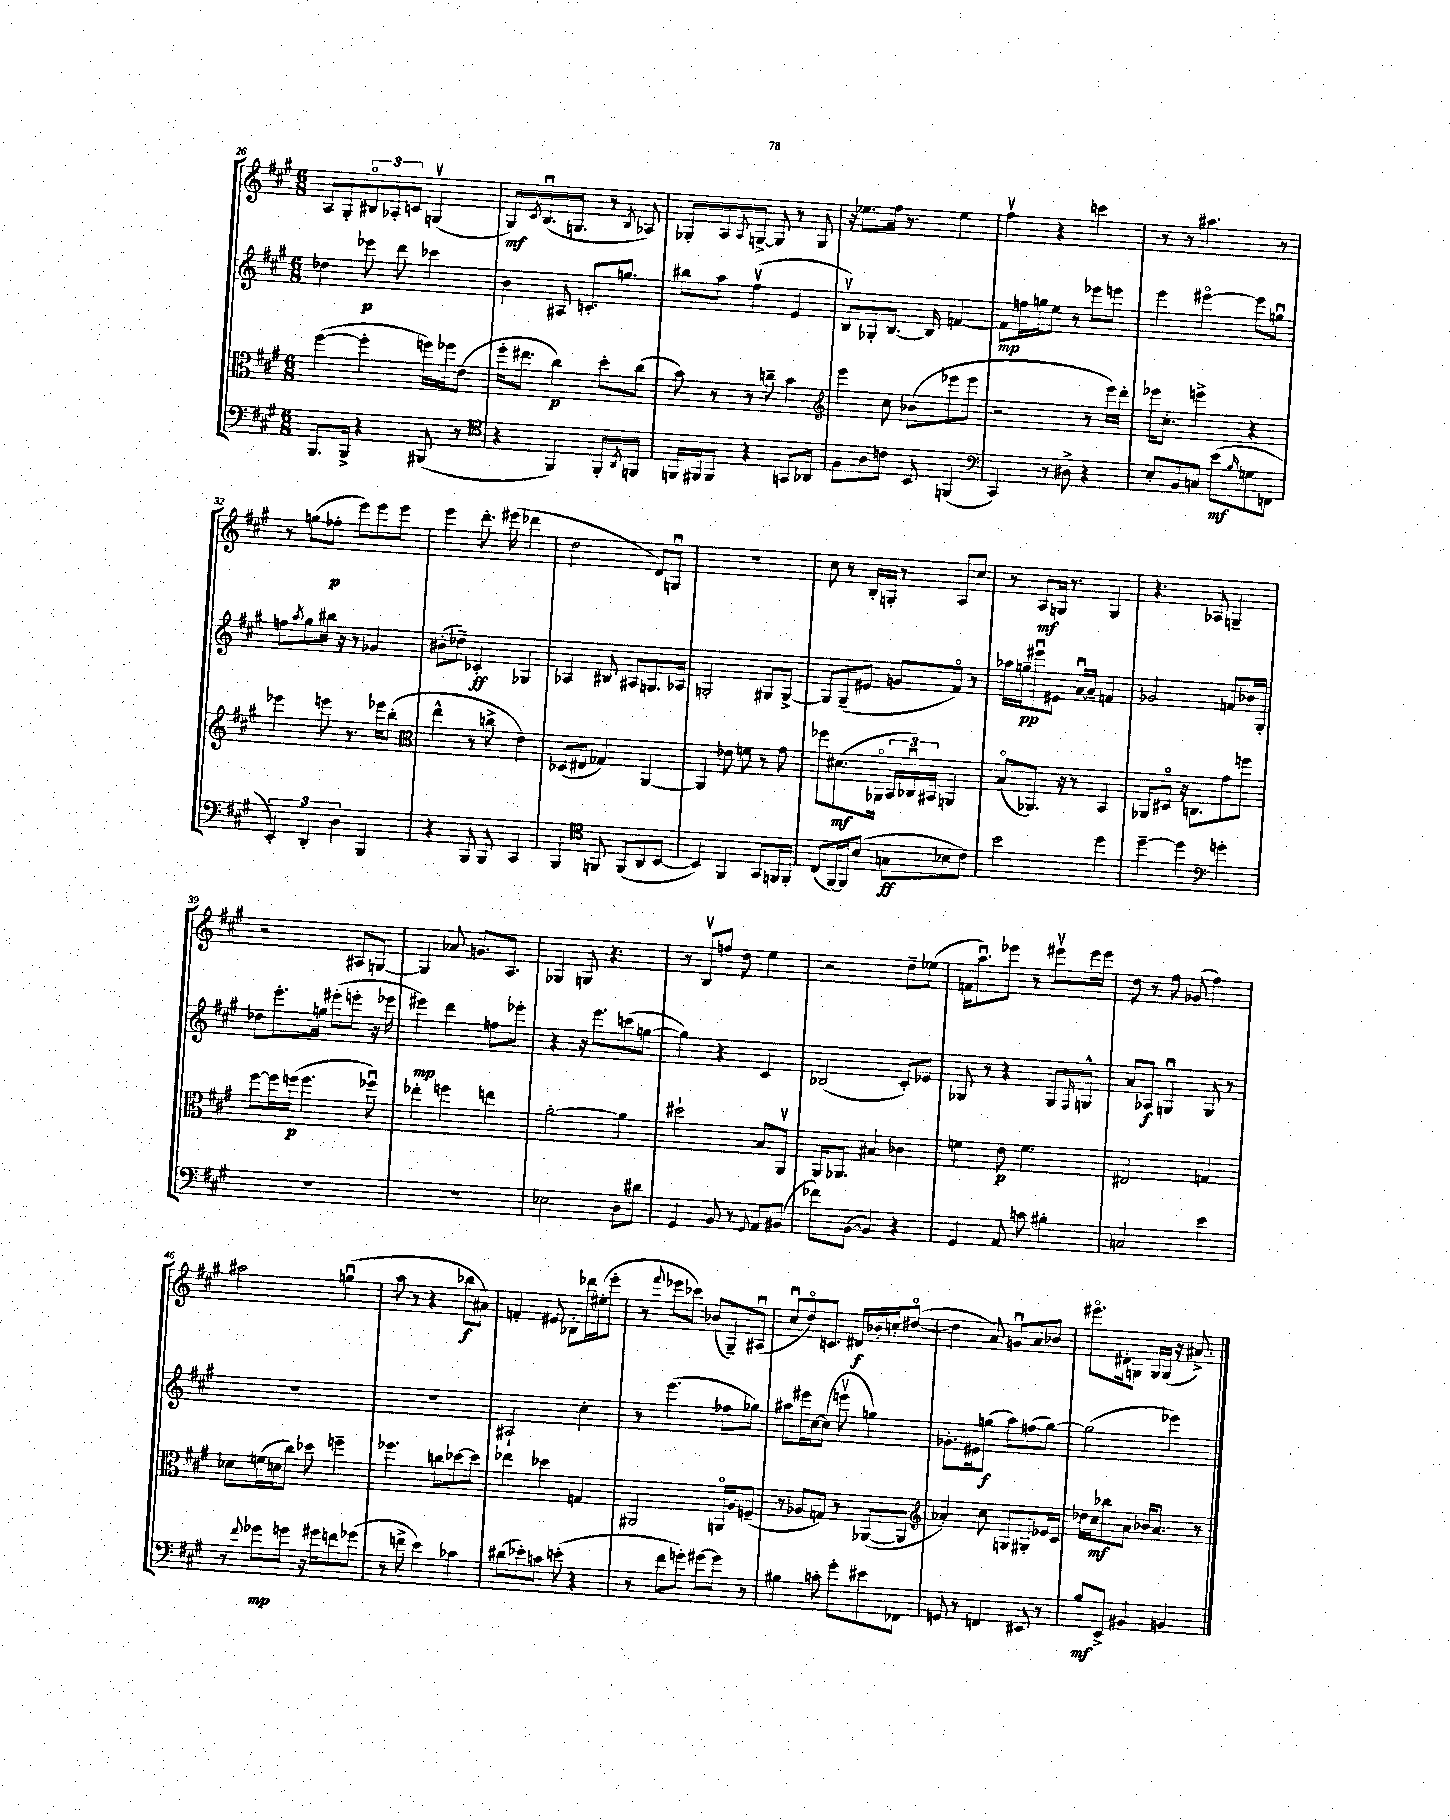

**kern	**dynam	**kern	**dynam	**kern	**dynam	**kern	**dynam
*part4	*part4	*part3	*part3	*part2	*part2	*part1	*part1
*staff4	*staff4	*staff3	*staff3	*staff2	*staff2	*staff1	*staff1
*clefF4	*	*clefC3	*	*clefG2	*	*clefG2	*
*k[f#c#g#]	*	*k[f#c#g#]	*	*k[f#c#g#]	*	*k[f#c#g#]	*
*M6/8	*	*M6/8	*	*M6/8	*	*M6/8	*
=26	=26	=26	=26	=26	=26	=26	=26
8.BBB/L	.	([4ff#\	.	4dd-X\	.	8A/L	.
.	.	.	.	.	.	8G#'/	.
16BBB^/Jk	.	.	.	.	.	.	.
4r	.	4ff#'\]	.	8eee-X\	p	12B#X/	.
.	.	.	.	.	.	12A-X'/	.
.	.	.	.	8ddd\	.	.	.
.	.	.	.	.	.	12cn/J	.
(8BBB#X/	.	16ffn\LL)	.	4ccc-X\	.	(4Gnv/	.
.	.	16ff-X\J	.	.	.	.	.
8r	.	(8e\J	.	.	.	.	.
=27	=27	=27	=27	=27	=27	=27	=27
*clefC4	*	*	*	*	*	*	*
4r	.	16ff#'\KL	.	4b\	.	8G#/L)	mf
.	.	8.ee#X\J	.	.	.	.	.
.	.	.	.	.	.	8qc#/	.
.	.	.	.	.	.	(8.Bu/	.
4FF#/)	.	4cc#\)	p	8A#X/	.	.	.
.	.	.	.	.	.	8.Gn/J	.
.	.	.	.	8.cn'/L	.	.	.
8FF#'/L	.	8dd'\L	.	.	.	8r	.
.	.	.	.	8.ggn/J	.	.	.
8qAA/	.	.	.	.	.	8qB/	.
8FFn/J	.	(8cc#\J	.	.	.	8A-X/)	.
=28	=28	=28	=28	=28	=28	=28	=28
16FFn/LL	.	8b\)	.	8bb#X\L	.	8G-X'/L	.
16FF#X/J	.	.	.	.	.	.	.
8FF#/J	.	8r	.	8aa\J	.	8A/	.
.	.	.	.	.	.	8qA/	.
4r	.	8r	.	(4ff#v\	.	[8Gn^/J	.
.	.	8ccn~\	.	.	.	8G/]	.
8GGn/L	.	4b\	.	4e/	.	8r	.
8AA-X/J	.	.	.	.	.	8G/	.
=29	=29	=29	=29	=29	=29	=29	=29
*	*	*clefG2	*	*	*	*	*
8F#\L	.	4eee\	.	8Bv/L)	.	16r	.
.	.	.	.	.	.	8.ee-X\L	.
8A\	.	.	.	8G-X'/	.	.	.
8cn\J	.	8cc#\	.	[8.B/J	.	16ff#\Jk	.
.	.	.	.	.	.	8.r	.
8BB/	.	(8b-X\L	.	.	.	.	.
.	.	.	.	16B/]	.	.	.
(4FFn/	.	8eee-X\	.	[4fn/	.	4ee-\	.
.	.	8eee-\J	.	.	.	.	.
=30	=30	=30	=30	=30	=30	=30	=30
*clefF4	*	*	*	*	*	*	*
4CC#/)	.	2r	.	8f\L]	mp	4ff#v\	.
.	.	.	.	16ffn\L	.	.	.
.	.	.	.	16ggn\J	.	.	.
8r	.	.	.	8ee\J	.	4r	.
8D#X^\	.	.	.	8r	.	.	.
4r	.	8r	.	8eee-X\L	.	4cccn\	.
.	.	16eee\LL)	.	8eeen\J	.	.	.
.	.	16ddd'\JJ	.	.	.	.	.
=31	=31	=31	=31	=31	=31	=31	=31
8E'/L	.	16eee-X\KL	.	4eee\	.	8r	.
.	.	8.cc#'\J	.	.	.	.	.
8BB/	.	.	.	.	.	8r	.
8Cn/J	.	4eeen^\	.	[4eee#X\	.	4.aa#X\	.
(8e\L	mf	.	.	.	.	.	.
16qqB/	.	.	.	.	.	.	.
8Gn\	.	4r	.	8eee#\L]	.	.	.
8FFn\J	.	.	.	8ggnu\J	.	8r	.
!!LO:LB:g=z
=32	=32	=32	=32	=32	=32	=32	=32
6EE'/)	.	4eee-X\	.	8ffn\L	.	8r	.
.	.	.	.	8qaa/	.	.	.
.	.	.	.	8gg#\	.	(8ggn\L	.
6DD'/	.	.	.	.	.	.	.
.	.	8eeen\	.	16bb#X\Jk	.	8ff-X'\J	p
.	.	.	.	16r	.	.	.
6D\	.	.	.	.	.	.	.
.	.	8.r	.	8r	.	8eee\L)	.
4BBB/	.	.	.	4g-X/	.	8eee\	.
.	.	16eee-X\KL	.	.	.	.	.
.	.	(8bb'\J	.	.	.	8eee\J	.
=33	=33	=33	=33	=33	=33	=33	=33
*	*	*clefC3	*	*	*	*	*
4r	.	4ee^^\	.	(8b#X'\L	.	4eee\	.
.	.	.	.	8dd-X~\J)	.	.	.
8BBB/	.	8r	.	4c-X'/	ff	8.ddd'\	.
8BBB/	.	8ccn^\	.	.	.	.	.
.	.	.	.	.	.	(16eee#X\	.
4CC#/	.	4e\)	.	4G-X/	.	4ddd-X\	.
=34	=34	=34	=34	=34	=34	=34	=34
4BBB/	.	(8D-X/L	.	4A-X/	.	2dd\	.
.	.	8E#X/J	.	.	.	.	.
*clefC4	*	*	*	*	*	*	*
8FFn/	.	4G-X/)	.	8B#X/	.	.	.
(8FF/L	.	.	.	8A#X/L	.	.	.
8AA/	.	[4AA/	.	8.Gn/	.	8d/L)	.
[8BB/J	.	.	.	.	.	8Gnu/J	.
.	.	.	.	16A-X/Jk	.	.	.
=35	=35	=35	=35	=35	=35	=35	=35
4BB/])	.	4AA/]	.	2Gn'/	.	2.r	.
4FF#/	.	8e-X\	.	.	.	.	.
.	.	8fn\	.	.	.	.	.
8GG#/L	.	8r	.	8G#X/L	.	.	.
16FFn/L	.	8g#\	.	[8G#^/J	.	.	.
16FF'/JJ	.	.	.	.	.	.	.
=36	=36	=36	=36	=36	=36	=36	=36
(8C#/L	.	8ff-X\L	.	8G#/L]	.	8cc#\	.
[16FF#/L)	.	(8.d#X\	mf	(8G#~/	.	8r	.
16FF#/J]	.	.	.	.	.	.	.
(8B/J	.	.	.	8e#X/J	.	16B'/LL	.
.	.	16AA-X\Jk	.	.	.	16Gn'/JJ	.
8Gn\L	ff	24BB/LL	.	8gn/L	.	8r	.
.	.	24C-Xu/)	.	.	.	.	.
.	.	24BB#X/JJ	.	.	.	.	.
8B-X\	.	4AAn/	.	8f#/J)	.	8A/L	.
8c#\J)	.	.	.	8r	.	8cc#/J	.
=37	=37	=37	=37	=37	=37	=37	=37
2b\	.	(8B/L	.	16aa-X\LL	.	8r	.
.	.	.	.	16ggn~\J	pp	.	.
.	.	8.AA-X/J)	.	8eee#Xu\	.	8A/L	mf
.	.	.	.	8e#X\J	.	16Gn/Jk	.
.	.	16r	.	.	.	8.r	.
.	.	8r	.	[16au/LL	.	.	.
.	.	.	.	16a~/JJ]	.	.	.
4dd\	.	4BB/	.	4fn/	.	4G/	.
=38	=38	=38	=38	=38	=38	=38	=38
[4dd~\	.	8AA-X/L	.	2g-X/	.	4.r	.
.	.	8D#X/J	.	.	.	.	.
4dd\]	.	16r	.	.	.	.	.
.	.	8.Cn\L	.	.	.	.	.
.	.	.	.	.	.	8A-X/	.
*clefF4	*	*	*	*	*	*	*
4gn'\	.	8g#\	.	8fn/L	.	4Gn~/	.
.	.	8ffn\J	.	16b-X/L	.	.	.
.	.	.	.	16G#'/JJ	.	.	.
!!LO:LB:g=z
=39	=39	=39	=39	=39	=39	=39	=39
2.r	.	[8ff#\L	.	8dd-X\L	.	2r	.
.	.	16ff#\L]	.	8.eee'\	.	.	.
.	.	(16ffn\JJ	p	.	.	.	.
.	.	4.ff\	.	.	.	.	.
.	.	.	.	16ggn\Jk	.	.	.
.	.	.	.	(8eee#X'\L	.	.	.
.	.	.	.	8eeen'\J	.	8A#X/L	.
.	.	8ff-Xu\)	.	16r	.	[8Gn/J	.
.	.	.	.	16eee-X\	.	.	.
=40	=40	=40	=40	=40	=40	=40	=40
2.r	.	4ee-X'\	.	4eee#X\)	mp	4G/]	.
.	.	4ffn\	.	4ddd\	.	8a-X/	.
.	.	.	.	.	.	8.gn/L	.
.	.	4een\	.	8ffn\L	.	.	.
.	.	.	.	.	.	8.A/J	.
.	.	.	.	8eee-X'\J	.	.	.
=41	=41	=41	=41	=41	=41	=41	=41
2E-X\	.	[2a'\	.	4r	.	4G-X/	.
.	.	.	.	16r	.	8Gn/	.
.	.	.	.	8.eee\L	.	.	.
.	.	.	.	.	.	4.r	.
8D\L	.	4a\]	.	(8cccn\	.	.	.
8d#X\J	.	.	.	[8ggn\J	.	.	.
=42	=42	=42	=42	=42	=42	=42	=42
4GG#/	.	2dd#X`\	.	4gg\])	.	8r	.
.	.	.	.	.	.	8Bv/L	.
8BB/	.	.	.	4r	.	8ffn/J	.
8r	.	.	.	.	.	8dd\	.
8qqGG#/	.	.	.	.	.	.	.
8AA/L	.	8B/L	.	4c#/	.	4ee\	.
(8BB#X/J	.	8AAv/J	.	.	.	.	.
=43	=43	=43	=43	=43	=43	=43	=43
8f-X\L)	.	16AA/KL	.	(2B-X/	.	2r	.
.	.	8.AA-X/J	.	.	.	.	.
([8BB\J	.	.	.	.	.	.	.
4BB/])	.	4B#X/	.	.	.	.	.
4r	.	4c-X\	.	8c#'/L)	.	8dd~\L	.
.	.	.	.	8e-X/J	.	(8ee-X\J	.
=44	=44	=44	=44	=44	=44	=44	=44
4GG#/	.	4fn\	.	8G-X/	.	16fn\KL	.
.	.	.	.	.	.	8.aau\)	.
.	.	.	.	8r	.	.	.
8AA/	.	8e\	p	4r	.	8eee-X\J	.
8cn\	.	4.f\	.	.	.	8r	.
4B#X'\	.	.	.	8G-/L	.	8eee#Xv\L	.
.	.	.	.	16qqF#/	.	.	.
.	.	.	.	8Gn^^/J	.	16eee#\L	.
.	.	.	.	.	.	16eee#\JJ	.
=45	=45	=45	=45	=45	=45	=45	=45
2Cn/	.	2E#X/	.	8a/L	.	8dd\	.
.	.	.	.	8A-X/J	f	8r	.
.	.	.	.	4Gnu/	.	8ff#\	.
.	.	.	.	.	.	(8g-X/	.
4e\	.	4Gn/	.	8G/	.	4ff#\)	.
.	.	.	.	8r	.	.	.
!!LO:LB:g=z
=46	=46	=46	=46	=46	=46	=46	=46
8r	.	8d-X\L	.	2.r	.	2aa#X\	.
8qqf#/	.	.	.	.	.	.	.
8g-X\L	mp	(16fn\L	.	.	.	.	.
.	.	16dn\J	.	.	.	.	.
8gn\J	.	8cc#\J)	.	.	.	.	.
16r	.	8dd-X\	.	.	.	.	.
16g#X\KL	.	.	.	.	.	.	.
8fn\	.	4ffn~\	.	.	.	(4ggnu\	.
(8g-X\J	.	.	.	.	.	.	.
=47	=47	=47	=47	=47	=47	=47	=47
8r	.	4.ff-X\	.	2.r	.	8aa\	.
8fn^\	.	.	.	.	.	8r	.
4e\)	.	.	.	.	.	4r	.
.	.	8ccn\L	.	.	.	.	.
4c-X\	.	[8dd-X\	.	.	.	8bb-X\L	f
.	.	8dd-\J]	.	.	.	8a#X\J)	.
=48	=48	=48	=48	=48	=48	=48	=48
(8d#X\L	.	4ee-X\	.	2A#X`/	.	4fn'/	.
8e-X'\)	.	.	.	.	.	.	.
8cn\J	.	4dd-X\	.	.	.	8e#X/	.
(8en'\	.	.	.	.	.	8B-X'\L	.
4r	.	4Gn/	.	4cc#'\	.	16ddd-X\L	.
.	.	.	.	.	.	(16ee#X'\J	.
.	.	.	.	.	.	8eee'\J	.
=49	=49	=49	=49	=49	=49	=49	=49
8r	.	2AA#X/	.	8r	.	8r	.
.	.	.	.	.	.	8qqfff#/	.
8f#\L	.	.	.	(4.eee\	.	8eee-X\L	.
8gn'\J)	.	.	.	.	.	8ccc-X\J)	.
[8g#X\L	.	.	.	.	.	(8b-X/L	.
8g#\J]	.	16AAn/LL	.	8ff-X\L	.	8G#~/)	.
.	.	16A/J	.	.	.	.	.
8r	.	(8Fn~/J	.	8gg-X\J)	.	(8A#Xu/J	.
=50	=50	=50	=50	=50	=50	=50	=50
4B#X\	.	8r	.	8aa#X\L	.	8cc#u/L	.
.	.	8A-X/L	.	16eee#X\L	.	8dd/)	.
.	.	.	.	[16cc#\J	.	.	.
8cn'\	.	8Gn/J)	.	(8cc#\J]	.	8.cn/J	.
8g#'\L	.	8r	.	8eeenv\	.	.	.
.	.	.	.	.	.	16d#X/LL	f
8e#X\	.	([8AA-X/L	.	4ggn\)	.	16b-X'/	.
.	.	.	.	.	.	16ccn'/J	.
8FF-X\J	.	8AA-/J]	.	.	.	([8dd#X/J	.
=51	=51	=51	=51	=51	=51	=51	=51
*	*	*clefG2	*	*	*	*	*
8GGn/	.	4a-X'/)	.	8.g-X'\L	.	4dd#\]	.
8r	.	.	.	.	.	.	.
.	.	.	.	16e#X\k	.	.	.
4FFn/	.	8cc#\	.	(8ggn\J	f	8a/)	.
.	.	8Gn/L	.	8aa\L)	.	8gnu/L	.
8EE#X/	.	8G#X'/	.	(8ffn\	.	8a/	.
8r	.	16e-X/L	.	[8gg\J)	.	8b-X/J	.
.	.	16c#/JJ	.	.	.	.	.
=52	=52	=52	=52	=52	=52	=52	=52
8B/L	mf	16dd-X\LL	.	(2gg\]	.	8.eee#X\L	.
.	.	16cc#\J	mf	.	.	.	.
8EE^/J	.	8bb-X\	.	.	.	.	.
.	.	.	.	.	.	16d#X'\k	.
4BB#X/	.	8a\J	.	.	.	8Gn\J	.
.	.	16b-X/KL	.	.	.	16G/LL	.
.	.	8.a/J	.	.	.	(16G/JJ	.
4BBn/	.	.	.	4eee-X\)	.	16r	.
.	.	.	.	.	.	8.a#X^/)	.
.	.	8r	.	.	.	.	.
==	==	==	==	==	==	==	==
*-	*-	*-	*-	*-	*-	*-	*-
